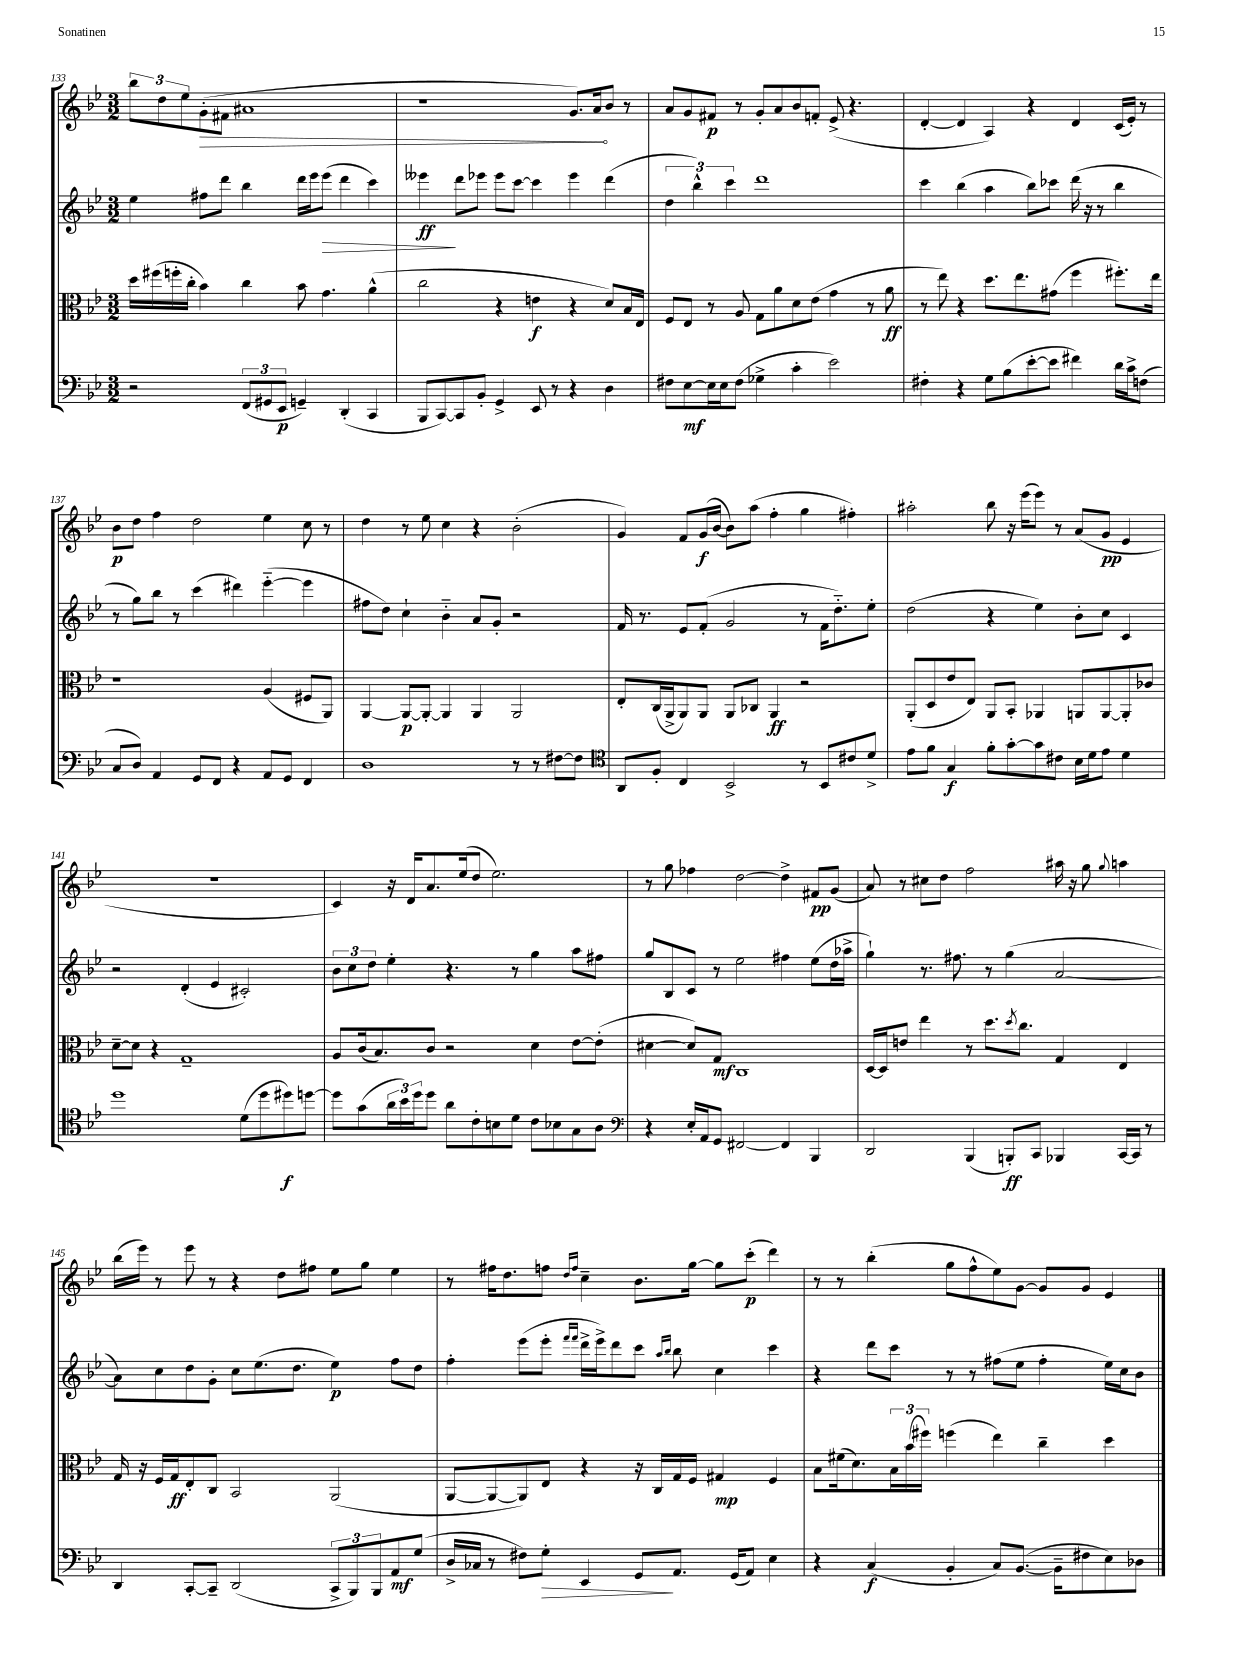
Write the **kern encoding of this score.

**kern	**kern	**kern	**kern
*staff4	*staff3	*staff2	*staff1
*clefF4	*clefC3	*clefG2	*clefG2
*k[b-e-]	*k[b-e-]	*k[b-e-]	*k[b-e-]
*M3/2	*M3/2	*M3/2	*M3/2
2r	16dd	4ee-	12bb-
.	(16ff#	.	.
.	.	.	12dd
.	16ff'	.	.
.	.	.	12ee-
.	16cc'	.	.
.	4b-)	8ff#	(8g'
.	.	8ddd	8f#
(12FF	4cc	4bb-	1a#
12GG#	.	.	.
12EE-	.	.	.
4GG~)	8b-	16ddd	.
.	.	16eee-	.
.	4.g	(8eee-	.
(4DD'	.	4ddd	.
4CC	(4a^^	4ccc)	.
=	=	=	=
8BBB-	2cc	4eee--	1r
[8CC)	.	.	.
8CC]	.	8ddd	.
8BB-'	.	8eee-	.
4GG^	4r	8eee-	.
.	.	[8ccc	.
8EE-	4e	4ccc]	.
8r	.	.	.
4r	4r	4eee-	8.g)
.	.	.	16a
4D	8d)	(4ddd	8b-
.	16B-	.	8r
.	16E-	.	.
=	=	=	=
8F#	8F	6dd	8a
[8E-	8E-	.	8g
.	.	6bb-^^)	.
16E-]	8r	.	8f#
16E-	.	.	.
.	.	6ccc	.
(8F#	8A	.	8r
4G-^	8G	1ddd	8g'
.	8a	.	8a
4c'	8d	.	8b-
.	(8e-	.	8f'
2e-)	4g	.	(8e-^
.	.	.	4.r
.	8r	.	.
.	8a	.	.
=	=	=	=
4F#'	8r	4ccc	[4d'
.	8ee-)	.	.
4r	4r	(4bb-	4d]
8G	8.dd	4aa	4A)
(8B-	.	.	.
.	8.ee-	.	.
[8e-'	.	8bb-)	4r
8e-]	(8g#	8ccc-	.
4f#)	4ff	(16ddd	4d
.	.	16r	.
.	.	8r	.
16d	8.ff#')	4bb-	(16c
16c^	.	.	16e-')
(8F	.	.	8r
.	16ee-	.	.
=	=	=	=
8C	1r	8r	8b-
8D)	.	8gg)	8dd
4AA	.	8bb-	4ff
.	.	8r	.
8GG	.	(4ccc	2dd
8FF	.	.	.
4r	.	4ddd#)	.
8AA	(4A	([4eee-'~	4ee-
8GG	.	.	.
4FF	8F#	4eee-]	8cc
.	8AA)	.	8r
=	=	=	=
1D	[4AA	8ff#	4dd
.	.	8dd)	.
.	8AA_	4cc`	8r
.	8AA'_	.	8ee-
.	4AA]	4b-'~	4cc
.	4AA	8a	4r
.	.	8g'	.
8r	2AA	2r	(2b-'
8r	.	.	.
[8F#	.	.	.
8F#]	.	.	.
=	=	=	=
*clefC4	*	*	*
8AA	8E-'	16f	4g)
.	.	8.r	.
8F'	(16C	.	.
.	16AA^	.	.
4C	8AA)	8e-	8f
.	8AA	(8f'	(16g
.	.	.	[16b-
2BB-^	8AA	2g	8b-])
.	8C-	.	(8aa
.	4AA	.	4ff'
8r	2r	8r	4gg
8BB-	.	16f	.
.	.	8.dd'~)	.
8c#	.	.	4ff#')
8d^	.	8ee-'	.
=	=	=	=
8e-	(8AA'	(2dd	2aa#'
8f	8D	.	.
4G	8e-	.	.
.	8E-)	.	.
8f'	8AA	4r	8bb-
[8g'	8BB-'	.	16r
.	.	.	(16eee-
8g]	4AA-	4ee-)	8eee-)
8c#	.	.	8r
16B-	8AA	8b-'	(8a
16d	.	.	.
8e-	[8AA	8cc	8g
4d	8AA']	4c	4e-
.	8c-	.	.
=	=	=	=
1dd	[8d~	2r	1.r
.	8d]	.	.
.	4r	.	.
.	1G~	(4d'	.
.	.	4e-	.
(8d	.	2c#')	.
8dd	.	.	.
8dd#)	.	.	.
[8dd	.	.	.
=	=	=	=
8dd]	8A	12b-	4c)
.	.	12cc	.
(8g	(16c	.	.
.	.	12dd	.
.	8.B-)	.	.
24a	.	4ee-'	16r
24b-)	.	.	.
.	.	.	16d
24dd	.	.	.
8dd	8c	.	8.a
8a	2r	4.r	.
.	.	.	(16ee-
8c'	.	.	8dd
8B	.	.	2.ee-)
8d	.	8r	.
8c	4d	4gg	.
8B-	.	.	.
8G	[8e-	8aa	.
8A	(8e-']	8ff#	.
=	=	=	=
*clefF4	*	*	*
4r	[4d#	8gg	8r
.	.	8B-	8gg
16E-'	8d#])	8c	4ff-
16AA	.	.	.
8GG	8G	8r	.
[2FF#	1C	2ee-	[2dd
4FF#]	.	4ff#	4dd^]
4BBB-	.	(8ee-	8f#
.	.	16dd	(8g
.	.	16aa-^	.
=	=	=	=
2DD	[16D	4gg`)	8a)
.	16D]	.	.
.	8e	.	8r
.	4ee-	8.r	8cc#
.	.	.	8dd
.	.	8.ff#	.
(4BBB-	8r	.	2ff
.	8.dd	8r	.
8BBB')	.	(4gg	.
.	8qdd	.	.
.	8.cc	.	.
8CC	.	.	.
4BBB-	4G	[2a	16aa#
.	.	.	16r
.	.	.	8gg
.	.	.	8qqgg
[16CC	4E-	.	4aa
16CC]	.	.	.
8r	.	.	.
=	=	=	=
4DD	16G	8a])	(16bb-
.	16r	.	16eee-)
.	16F	8cc	8r
.	16G	.	.
[8CC'	8E-'	8dd	8eee-
8CC~]	8C	8g'	8r
(2DD	2BB-	8cc	4r
.	.	(8.ee-	.
.	.	.	8dd
.	.	8.dd	.
.	.	.	8ff#
12CC^	(2AA	4ee-)	8ee-
12BBB-)	.	.	.
.	.	.	8gg
12BBB-	.	.	.
8AA	.	8ff	4ee-
(8G	.	8dd	.
=	=	=	=
16D^	[8AA	4ff'	8r
16C-	.	.	.
8r	8AA_	.	16ff#
.	.	.	8.dd
8F#)	8AA])	(8eee-	.
8G'	8E-	8eee-'	8ff
.	.	16qqfff	16qqdd
.	.	16qqfff	16qqff
4EE-	4r	16ddd^	4cc~
.	.	16eee-^)	.
.	.	8ddd	.
8GG	16r	8ccc	8.b-
.	16C	.	.
.	.	16qqaa	.
.	.	16qqbb-	.
8.AA	16G	8bb-	.
.	16F	.	[16gg
.	4G#	4cc	8gg]
(16GG	.	.	.
8AA)	.	.	(8ccc'
4E-	4F	4ccc	4ddd)
=	=	=	=
4r	8B-	4r	8r
.	(16f#	.	8r
.	8.d)	.	.
(4C	.	8ddd	(4bb-'
.	24B-	8ccc	.
.	(24b-	.	.
.	24ff#)	.	.
4BB-'	(4ff	8r	8gg
.	.	8r	8ff^^
8C)	4ee-)	(8ff#	8ee-)
([8.BB-	.	8ee-	[8g
.	4cc~	4ff#'	8g]
16BB-~]	.	.	.
8F#	.	.	8g
8E-)	4dd	16ee-)	4e-
.	.	16cc	.
8D-	.	8b-	.
==	==	==	==
*-	*-	*-	*-
